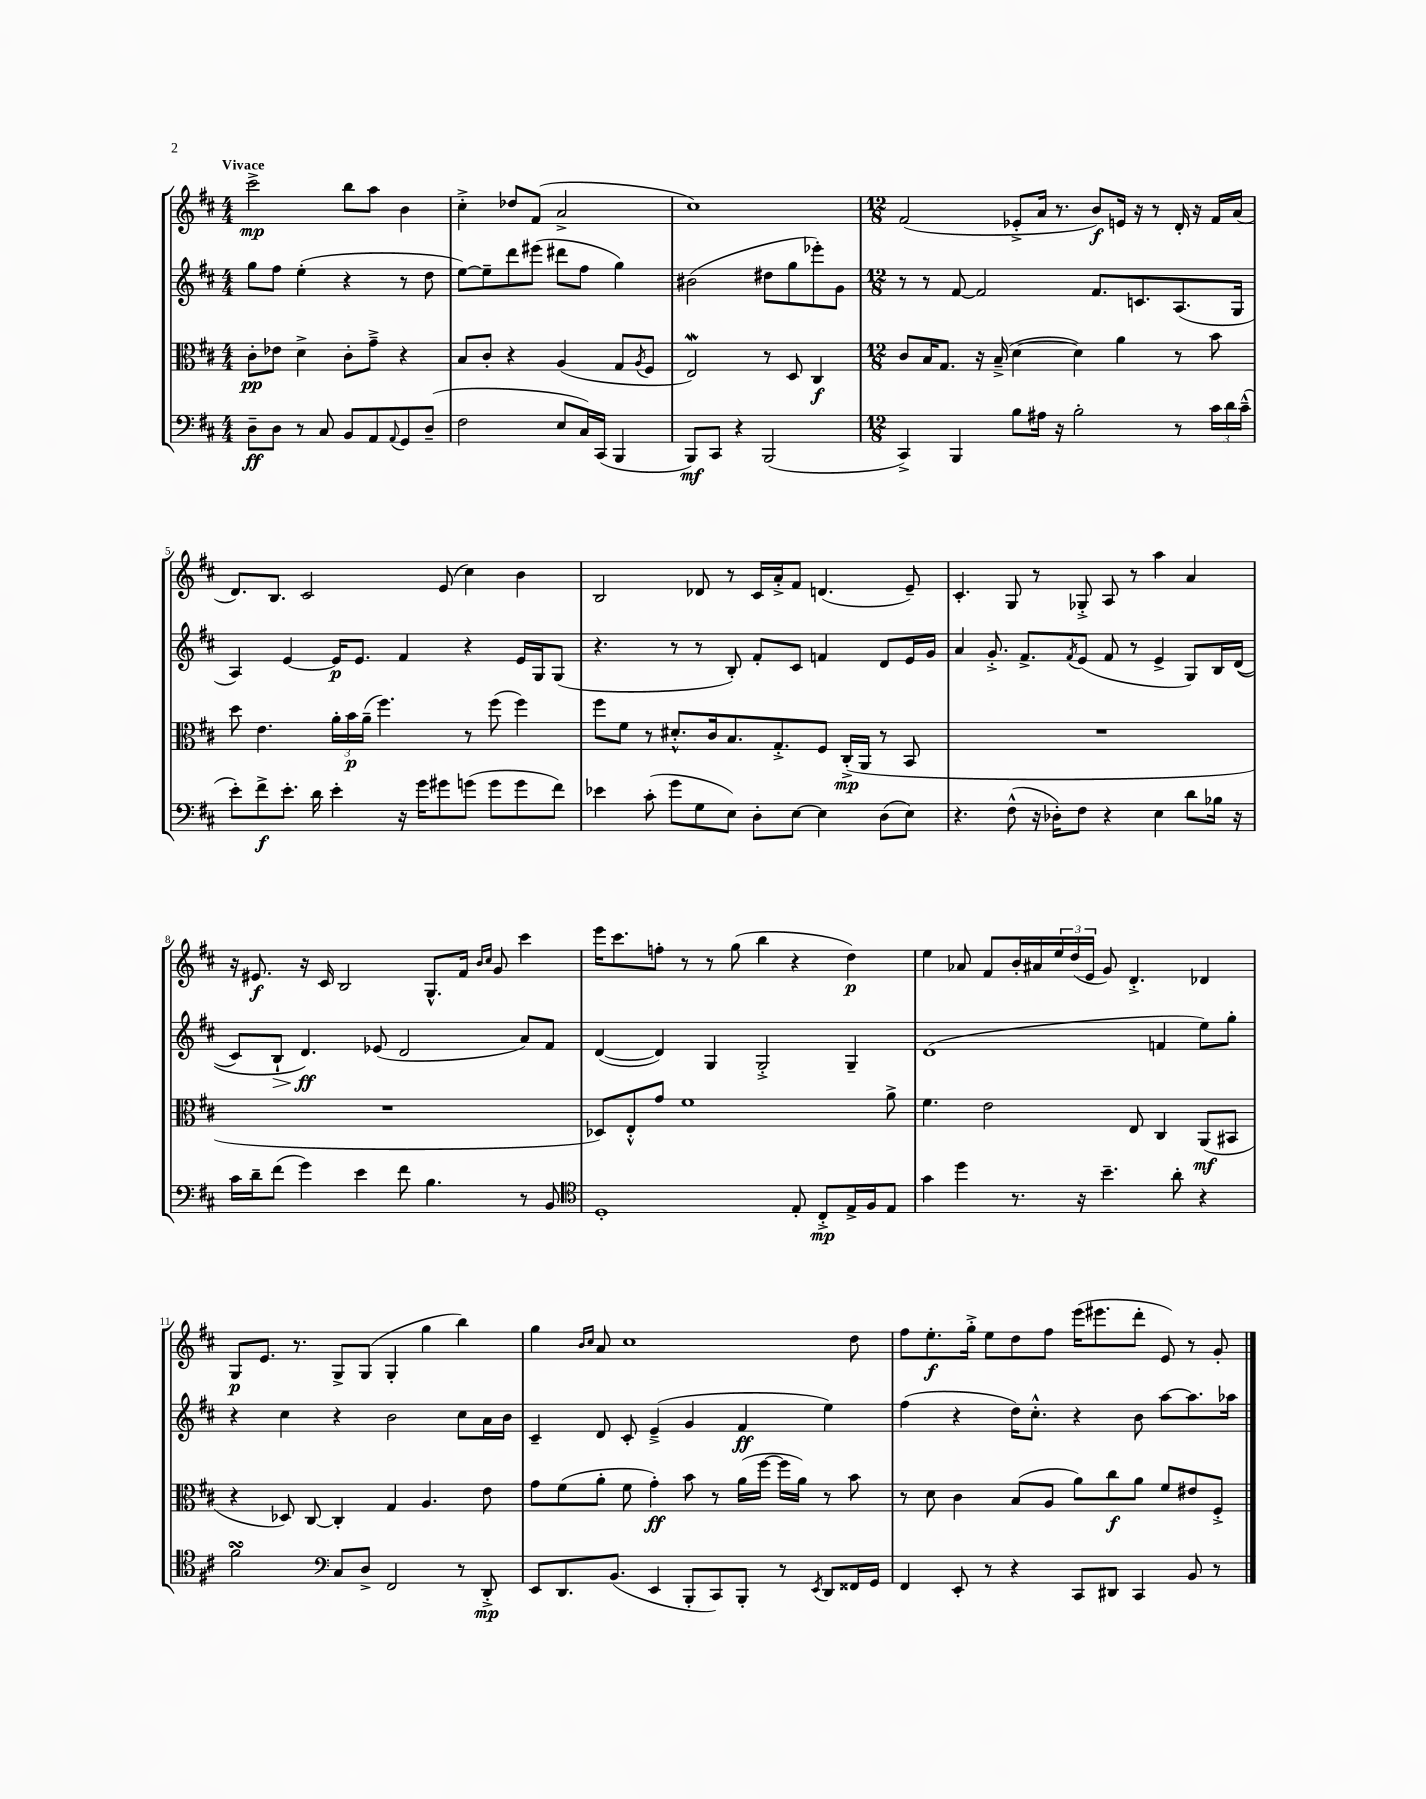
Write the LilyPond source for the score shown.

<<
\new StaffGroup <<
\new Staff = "s0" {
    \clef treble \key d \major \numericTimeSignature \time 4/4 \tempo "Vivace"
    cis'''2->\mp b''8 a''8 b'4 |
    cis''4-.-> des''8 fis'8( a'2-> |
    cis''1) |
    \numericTimeSignature \time 12/8 fis'2( ees'8-.-> a'16 r8. b'8\f) e'16 r16 r8 d'16-. r16 fis'16 a'16( |
    d'8.) b8. cis'2 e'8( cis''4) b'4 |
    b2 des'8 r8 cis'16 a'16-.-> fis'8 d'4.( e'8--) |
    cis'4.-. g8 r8 ges8-.-> a8 r8 a''4 a'4 |
    r16 eis'8.\f r16 cis'16 b2 g8.-^ fis'16 \grace { b'16 cis''16 } g'8 cis'''4 |
    e'''16 cis'''8. f''8-. r8 r8 g''8( b''4 r4 d''4\p) |
    e''4 aes'8 fis'8 b'16-. ais'16 \tuplet 3/2 { e''16 d''16( e'16 } g'8) d'4.-.-> des'4 |
    g8\p e'8. r8. g8-> g8( g4-. g''4 b''4) |
    g''4 \grace { b'16 cis''16 } a'8 cis''1 d''8 |
    fis''8 e''8.-.\f g''16-.-> e''8 d''8 fis''8 e'''16( eis'''8. d'''8-. e'8) r8 g'8-. \bar "|." |
}
\new Staff = "s1" {
    \clef treble \key d \major \numericTimeSignature \time 4/4
    g''8 fis''8 e''4-.( r4 r8 d''8 |
    e''8~) e''8-- d'''8 eis'''8( dis'''8 fis''8 g''4) |
    bis'2( dis''8 g''8 ees'''8-.) g'8 |
    \numericTimeSignature \time 12/8 r8 r8 fis'8~ fis'2 fis'8. c'8. a8.( g16 |
    a4) e'4~ e'16\p e'8. fis'4 r4 e'16 g16 g8( |
    r4. r8 r8 b8-.) fis'8-. cis'8 f'4 d'8 e'16 g'16 |
    a'4 g'8.-.-> fis'8.-> \acciaccatura { fis'8 } e'8( fis'8 r8 e'4-> g8) b16 d'16(\( |
    cis'8) b8-!\> d'4.\ff\!\) ees'8( d'2 a'8) fis'8 |
    d'4~( d'4) g4 g2-.-> g4-- |
    d'1( f'4 e''8) g''8-. |
    r4 cis''4 r4 b'2 cis''8 a'16 b'16 |
    cis'4-- d'8 cis'8-. e'4--->( g'4 fis'4\ff e''4) |
    fis''4( r4 d''16) cis''8.-.-^ r4 b'8 a''8~ a''8. aes''16 \bar "|." |
}
\new Staff = "s2" {
    \clef alto \key d \major \numericTimeSignature \time 4/4
    cis'8-.\pp ees'8 d'4-> cis'8-. g'8---> r4 |
    b8 cis'8-. r4 a4( g8 \acciaccatura { a8 } fis8 |
    e2\mordent) r8 d8 cis4\f |
    \numericTimeSignature \time 12/8 cis'8 b16 g8. r16 b16--->( d'4~ d'4) a'4 r8 b'8 |
    d''8 e'4. \tuplet 3/2 { a'16-. b'16\p a'16--( } fis''4.) r8 fis''8( fis''4) |
    fis''8 fis'8 r8 dis'8.-.-^ cis'16 b8. g8.-.-> fis8 cis16-.->\mp( a,16 r8 b,8 |
    R1. |
    R1. |
    des8) e8-.-^ g'8 fis'1 a'8-> |
    fis'4. e'2 e8 cis4 a,8\mf( bis,8 |
    r4 des8) cis8~ cis4-. g4 a4. e'8 |
    g'8 fis'8( a'8-. fis'8 g'4-.\ff) b'8 r8 a'16( fis''16~ fis''16 a'16) r8 b'8 |
    r8 d'8 cis'4 b8( a8 a'8) cis''8\f a'8 fis'8 eis'8 fis8-.-> \bar "|." |
}
\new Staff = "s3" {
    \clef bass \key d \major \numericTimeSignature \time 4/4
    d8--\ff d8 r8 cis8 b,8 a,8 \appoggiatura { a,8 } g,8 d8--( |
    fis2 e8 cis16) cis,16( b,,4 |
    b,,8\mf) cis,8 r4 b,,2( |
    \numericTimeSignature \time 12/8 cis,4->) b,,4 b8 ais16 r16 b2-. r8 \tuplet 3/2 { cis'16 d'16 cis'16---^( } |
    e'8-.) fis'8->\f e'8.-. d'16 e'4-. r16 g'16 gis'8 g'8( g'8 g'8 fis'8) |
    ees'4 cis'8-.( g'8 g8 e8) d8-. e8~ e4 d8( e8) |
    r4. fis8-^( r16 des16-.) fis8 r4 e4 d'8 bes16 r16 |
    cis'16 d'16-- fis'8( g'4) e'4 fis'8 b4. r8 b,8 |
    \clef tenor d1-. e8-. cis8-.->\mp e16-> fis16 e8 |
    g'4 d''4 r8. r16 b'4.-- a'8-. r4 |
    fis'2\turn \clef bass cis8 d8-> fis,2 r8 d,8-.->\mp |
    e,8 d,8. b,8.( e,4 b,,8-. cis,8) b,,8-. r8 \acciaccatura { e,8 } d,8 fisis,16 g,16 |
    fis,4 e,8-. r8 r4 cis,8 dis,8 cis,4 b,8 r8 \bar "|." |
}
>>
>>
